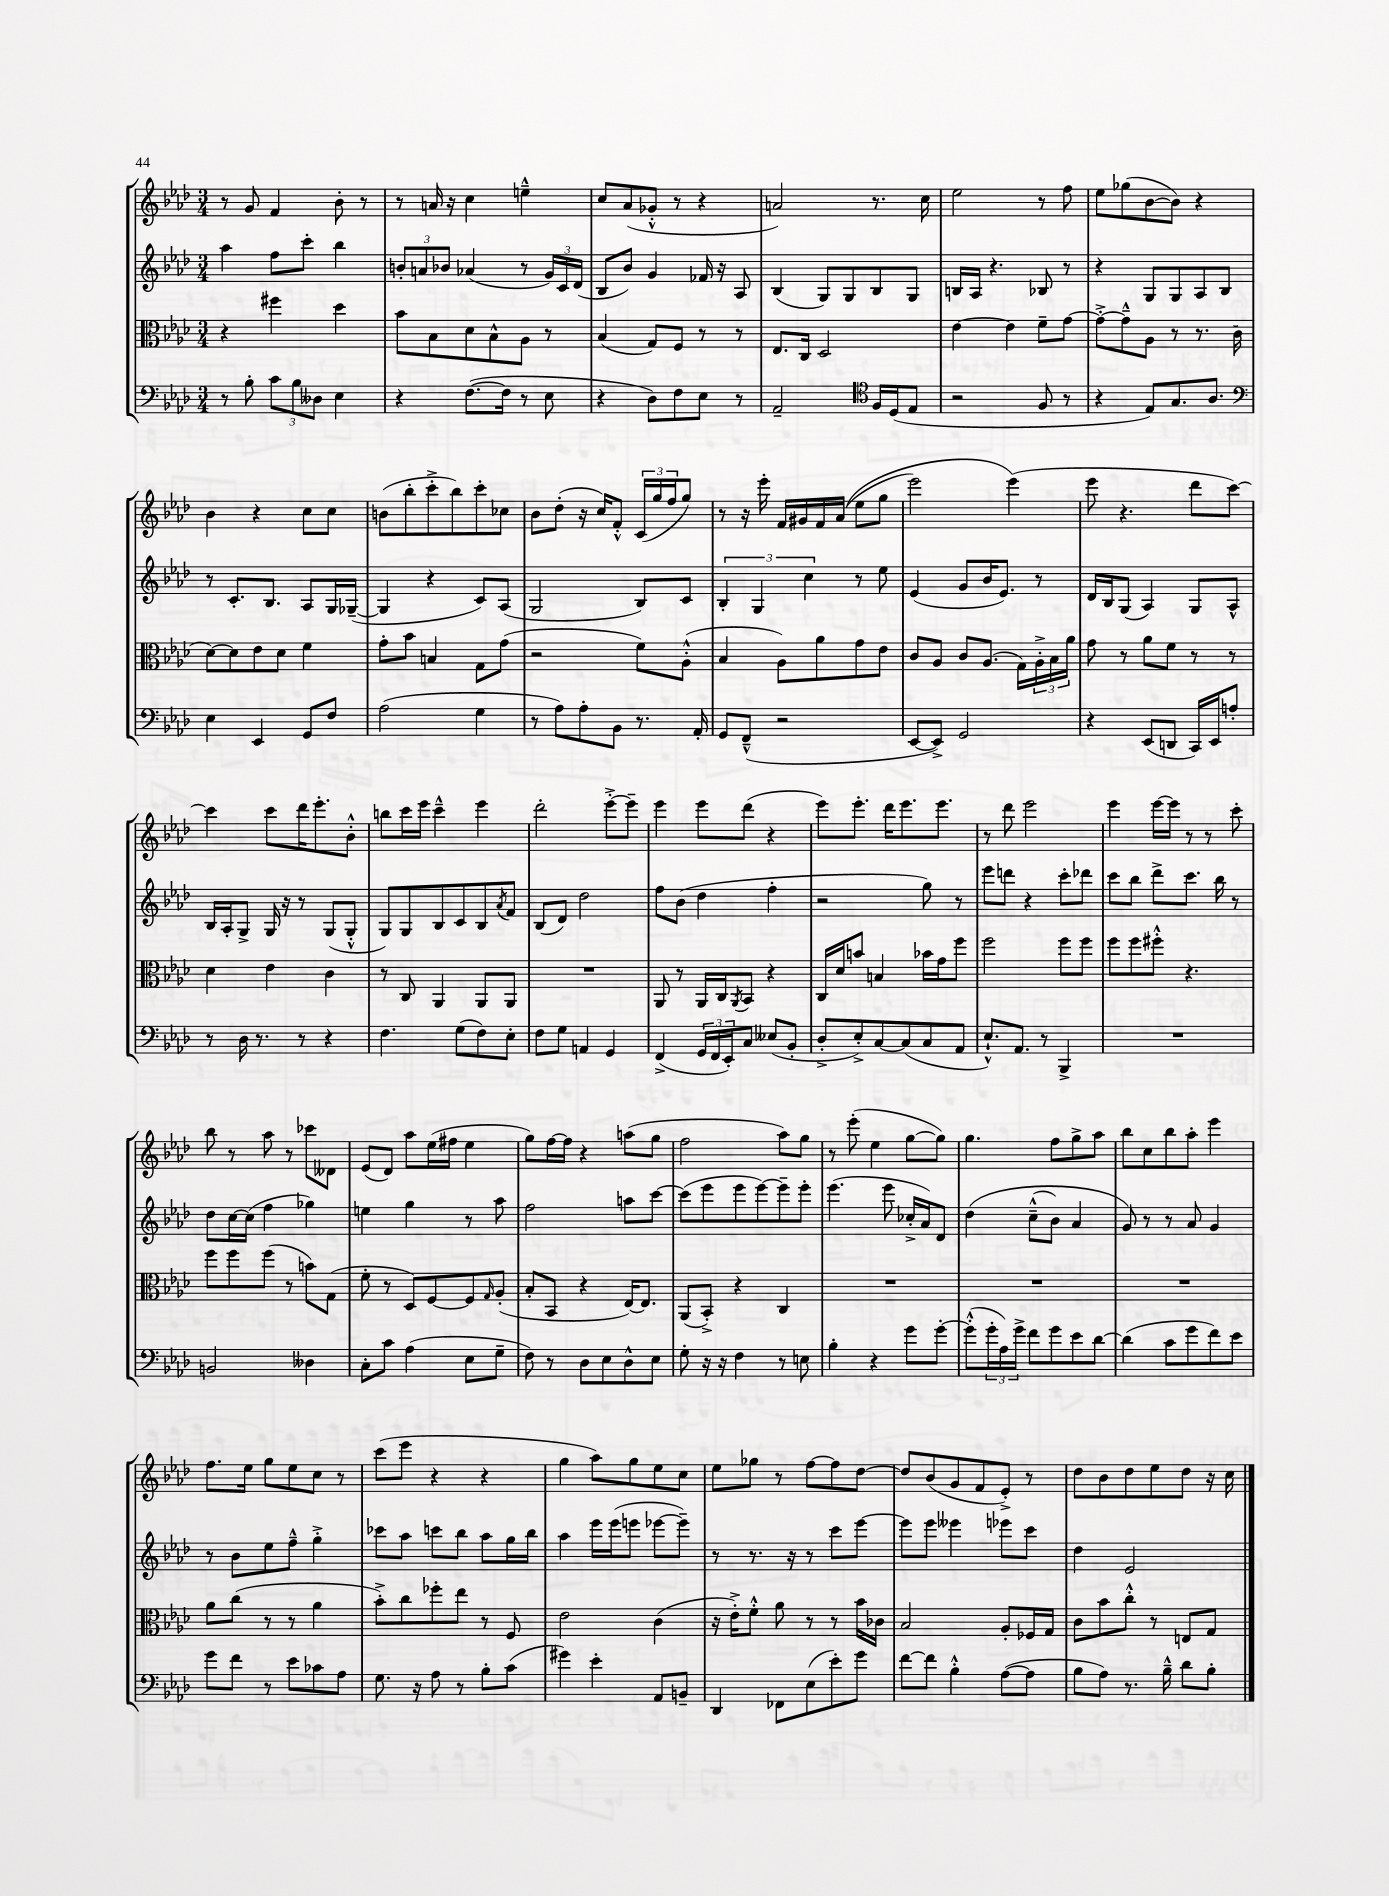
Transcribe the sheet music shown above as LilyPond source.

<<
\new StaffGroup <<
\new Staff = "s0" {
    \clef treble \key aes \major \numericTimeSignature \time 3/4
    r8 g'8 f'4 bes'8-. r8 |
    r8 a'16 r16 c''4 e''4---^ |
    c''8 aes'8( ges'8-.-^ r8 r4 |
    a'2) r8. c''16 |
    ees''2 r8 f''8 |
    ees''8 ges''8( bes'8~ bes'8) r4 |
    bes'4 r4 c''8 c''8 |
    b'8( bes''8-. c'''8-.-> bes''8) c'''8-. ces''8 |
    bes'8 des''8-.( r16 c''16) f'8-.-^ \tuplet 3/2 { c'16( g''16 f''16 } g''8) |
    r8 r16 ees'''16-. f'16 gis'16 f'16 aes'16(\( ees''8 g''8 |
    ees'''2) ees'''4(\) |
    ees'''8 r4. des'''8 c'''8~) |
    c'''4 c'''8 des'''16 ees'''8.-. bes'8-.-^ |
    b''8 c'''16 ees'''16 c'''4---^ ees'''4 |
    des'''2-. ees'''8~-.-> ees'''8-- |
    ees'''4 ees'''8 des'''8( r4 |
    ees'''8) ees'''8.-. des'''16 ees'''8. ees'''8. |
    r8 des'''8 ees'''2 |
    ees'''4 ees'''16~ ees'''16 r8 r8 c'''8-. |
    bes''8 r8 aes''8 r8 ces'''8 deses'8 |
    ees'8( des'8) aes''8 ees''16( fis''16 ees''4 |
    g''8) f''16~ f''16 r4 a''8( g''8 |
    f''2 aes''8) g''8 |
    r8 ees'''8-.( ees''4 g''8~ g''8) |
    g''4. f''8 g''8-> aes''8 |
    bes''8 c''8 bes''8 aes''8-. ees'''4 |
    f''8. ees''16 g''8 ees''8 c''8 r8 |
    c'''8( ees'''8 r4 r4 |
    g''4 aes''8) g''8 ees''8 c''8 |
    ees''8 ges''8 r8 f''8~ f''8 des''8~ |
    des''8 bes'8( g'8 f'8 ees'8-.->) r8 |
    des''8 bes'8 des''8 ees''8 des''8 r16 c''16 \bar "|." |
}
\new Staff = "s1" {
    \clef treble \key aes \major \numericTimeSignature \time 3/4
    aes''4 f''8 c'''8-. bes''4 |
    \tuplet 3/2 { b'8-. a'8 bes'8 } aes'4( r8 \tuplet 3/2 { g'16) c'16 des'16( } |
    bes8 bes'8) g'4 fes'16 r16 aes8 |
    bes4( g8) g8 bes8 g8 |
    b16 aes16 r4. bes8 r8 |
    r4 g8 g8 aes8 bes8 |
    r8 c'8.-. bes8. aes8 g16 ges16~--( |
    ges4 r4 c'8) aes8( |
    g2 bes8) c'8 |
    \tuplet 3/2 { bes4-. g4 c''4 } r8 ees''8 |
    ees'4( g'8 bes'16 ees'8.) r8 |
    des'16 bes16 g8( aes4) g8 aes8-^ |
    bes16 aes16-. g8-> g16 r16 r8 g8( g8-.-^ |
    g8) g8 bes8 c'8 bes8 \acciaccatura { aes'8 } f'8 |
    bes8( des'8) des''2 |
    f''8 bes'8( des''4 f''4-. |
    r2 g''8) r8 |
    ees'''8 d'''8 r4 c'''8-. des'''8 |
    c'''8 bes''8 des'''8-> c'''8. bes''16 r8 |
    des''8 c''16~ c''16( f''4 ges''4) |
    e''4 g''4 r8 aes''8 |
    f''2 a''8 c'''8~ |
    c'''8( ees'''8 ees'''8 ees'''8~) ees'''8-- ees'''8-. |
    ees'''4.( ees'''8 ces''16-.-> aes'16) des'8 |
    des''4\( c''8---^( bes'8) aes'4 |
    g'8\) r8 r8 aes'8 g'4 |
    r8 bes'8 ees''8 f''8---^ g''4-.-> |
    ces'''8 aes''8 c'''8 bes''8 aes''8 g''16 bes''16 |
    aes''4 ees'''16 ees'''16( e'''8 ees'''8~ ees'''8--) |
    r8 r8. r16 r8 c'''8 ees'''8~ |
    ees'''8 ees'''8 eeses'''4 ees'''8 c'''8 |
    des''4 ees'2 \bar "|." |
}
\new Staff = "s2" {
    \clef alto \key aes \major \numericTimeSignature \time 3/4
    r4 fis''4 des''4 |
    bes'8 bes8 des'8 bes8-^ aes8 r8 |
    bes4( g8) f8 r8 r8 |
    ees8. c16 des2 |
    ees'4~ ees'4 f'8-- g'8~ |
    g'8~-.-> g'8---^ aes8 r8 r8. c'16( |
    des'8~) des'8 ees'8 des'8 f'4 |
    g'8-. bes'8 b4 g8 g'8( |
    r2 f'8) aes8-.-^( |
    bes4 aes8) aes'8 g'8 ees'8 |
    c'8 aes8 c'8 aes8.( g16) \tuplet 3/2 { aes16-.-> bes16 aes'16 } |
    g'8 r8 aes'8 f'8 r8 r8 |
    des'4 ees'4 c'4 |
    r8 c8 aes,4 aes,8 aes,8 |
    R2. |
    aes,8 r8 aes,16 c16 \acciaccatura { aes,8 } bes,8 r4 |
    c16 des'16 b'8 b4 bes'16 g'16 f''8 |
    f''2 f''8 f''8 |
    f''8 f''8 fis''8-.-^ r4. |
    f''8 f''8 f''8( r8 b'8) g8( |
    f'8-. r8 des8) f8~ f8 \grace { g16 } aes8-.( |
    bes8-. bes,8 r4 ees16~) ees8. |
    aes,8( bes,8-.->) r4 c4 |
    R2. |
    R2. |
    R2. |
    aes'8 c''8( r8 r8 aes'4 |
    bes'8-.->) c''8 fes''8-. ees''8 r8 f8 |
    ees'2 c'4( |
    r16 ees'16-.->) f'8-.-^ aes'8 r8 r8 bes'16 ces'16 |
    bes2 aes8-. fes16 g16 |
    c'8 bes'8 c''8-.-^ r8 e8 g8 \bar "|." |
}
\new Staff = "s3" {
    \clef bass \key aes \major \numericTimeSignature \time 3/4
    r8 bes8-. \tuplet 3/2 { c'8 bes8 deses8 } ees4 |
    r4 f8.~( f16 r8 ees8 |
    r4 des8) f8 ees8 r8 |
    aes,2-- \clef tenor f16 des16( ees8 |
    r2 f8 r8 |
    r4 ees8) g8. aes8. |
    \clef bass ees4 ees,4 g,8 f8 |
    aes2( g4 |
    r8 aes8) aes8-. bes,8 r8. aes,16-. |
    g,8 f,8---^( r2 |
    ees,8~ ees,8->) g,2 |
    r4 ees,8( d,8 c,16) ees,16 a8-. |
    r8 des16 r8. r8 r4 |
    f4. g8( f8) ees8-. |
    f8 g8 a,4 g,4 |
    f,4->( \tuplet 3/2 { g,16 f,16 ees,16-.) } c8 eeses8( bes,8-. |
    des8-.-> ees8-.->) c8~ c8( c8 aes,8 |
    ees8.-!-^) aes,8. r8 bes,,4-> |
    R2. |
    b,2 deses4 |
    c8-. c'8 aes4( ees8 g8-- |
    f8) r8 des8 ees8 des8-^ ees8 |
    g8-. r16 r16 f4 r8 e8 |
    bes4-. r4 g'8 g'8~-. |
    g'8-.-^( \tuplet 3/2 { g'16-. aes16) g'16-> } f'8 g'8 ees'8 des'8~ |
    des'4( c'8 g'8 f'8) ees'8 |
    g'8 f'8 r8 ees'8 ces'8 aes8 |
    g8. r16 aes8 r8 bes8-. c'8( |
    gis'4) ees'4-. aes,8 b,8-- |
    des,4 fes,8 ees8( ees'8-.) g'8 |
    f'8~ f'8 bes4-.-^ aes8~( aes8 |
    bes8 aes8) r8. bes16---^ des'8 bes8-. \bar "|." |
}
>>
>>
\layout { \context { \Score \remove "Bar_number_engraver" } }
